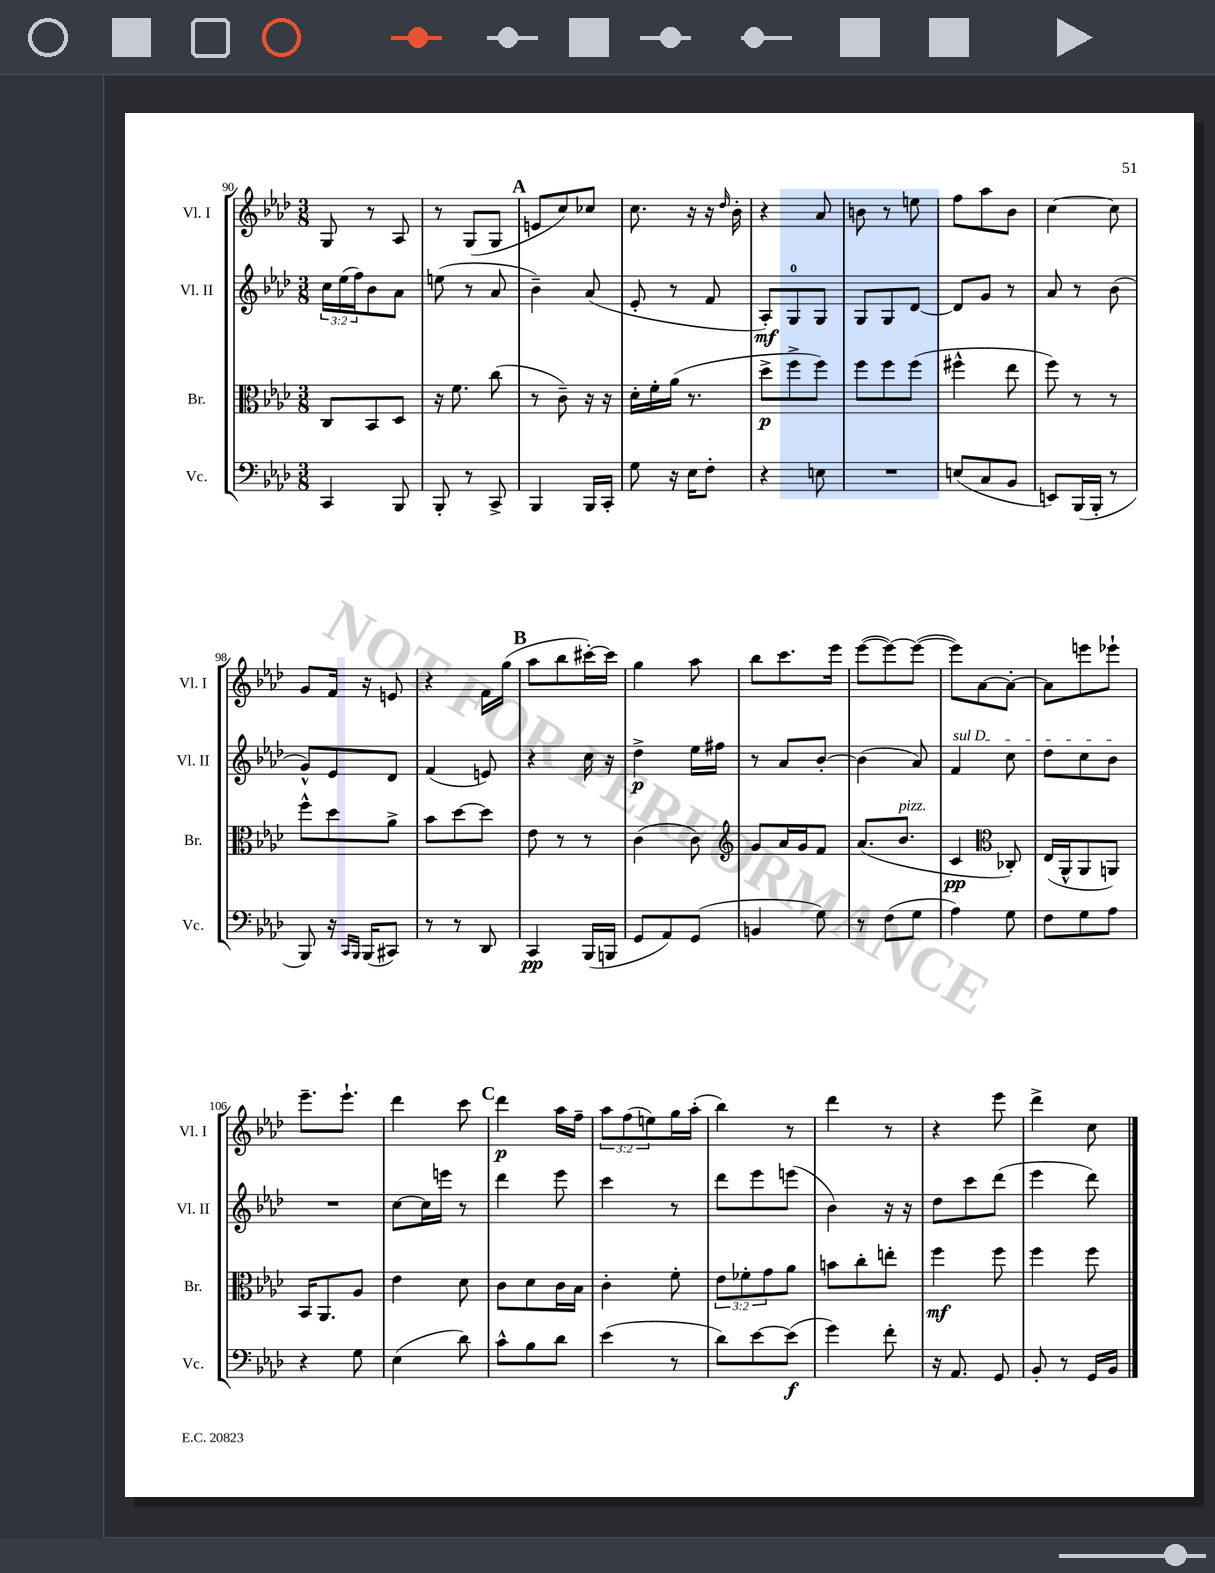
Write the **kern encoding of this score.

**kern	**dynam	**kern	**dynam	**kern	**dynam	**kern	**dynam
*part4	*part4	*part3	*part3	*part2	*part2	*part1	*part1
*staff4	*staff4	*staff3	*staff3	*staff2	*staff2	*staff1	*staff1
*I"Vc.	*	*I"Br.	*	*I"Vl. II	*	*I"Vl. I	*
*I'Vc.	*	*I'Br.	*	*I'Vl. II	*	*I'Vl. I	*
*clefF4	*	*clefC3	*	*clefG2	*	*clefG2	*
*k[b-e-a-d-]	*	*k[b-e-a-d-]	*	*k[b-e-a-d-]	*	*k[b-e-a-d-]	*
*M3/8	*	*M3/8	*	*M3/8	*	*M3/8	*
=90	=90	=90	=90	=90	=90	=90	=90
4CC/	.	8C/L	.	24cc\LL	.	8G/	.
.	.	.	.	(24ee-\	.	.	.
.	.	.	.	24ff\J)	.	.	.
.	.	8BB-/	.	8b-\	.	8r	.
8BBB-/	.	8D-/J	.	8a-\J	.	8A-/	.
=91	=91	=91	=91	=91	=91	=91	=91
8BBB-'/	.	16r	.	(8een\	.	8r	.
.	.	8.f\	.	.	.	.	.
8r	.	.	.	8r	.	(8G/L	.
8CC^/	.	(8cc\	.	8a-/	.	8G/J	.
!!LO:REH:place=s1:t=A
=92	=92	=92	=92	=92	=92	=92	=92
4BBB-/	.	8r	.	4b-~\)	.	8en/L	.
.	.	8c~\)	.	.	.	8cc/)	.
16BBB-/LL	.	16r	.	(8a-/	.	8cc-X/J	.
16CC'/JJ	.	16r	.	.	.	.	.
=93	=93	=93	=93	=93	=93	=93	=93
8G\	.	16d-'\LL	.	8e-'/	.	8.cc\	.
.	.	16f'\	.	.	.	.	.
16r	.	(16a-\JJ	.	8r	.	.	.
16E-\KL	.	8.r	.	.	.	16r	.
8F'\J	.	.	.	8f/	.	16r	.
.	.	.	.	.	.	16qqdd-/	.
.	.	.	.	.	.	16b-'\	.
=94	=94	=94	=94	=94	=94	=94	=94
4r	.	8dd-^\L	p	8A-'/L)	mf	4r	.
.	.	8ff^\	.	8G/	.	.	.
8En\	.	8ff\J)	.	8G/J	.	8a-/	.
=95	=95	=95	=95	=95	=95	=95	=95
4.r	.	8ff\L	.	8G/L	.	8bn\	.
.	.	8ff\	.	8G/	.	8r	.
.	.	(8ff\J	.	[8d-/J	.	8een\	.
=96	=96	=96	=96	=96	=96	=96	=96
(8En/L	.	4ff#X^^\	.	8d-/L]	.	8ff\L	.
8C/	.	.	.	8g/J	.	8aa-\	.
8BB-/J	.	8ee-\	.	8r	.	8b-\J	.
=97	=97	=97	=97	=97	=97	=97	=97
8EEn/L)	.	8ff\)	.	8a-/	.	[4cc\	.
(16BBB-/L	.	8r	.	8r	.	.	.
16BBB-'/JJ	.	.	.	.	.	.	.
8r	.	8r	.	(8b-\	.	8cc\]	.
!!LO:LB:g=z
=98	=98	=98	=98	=98	=98	=98	=98
8BBB-/)	.	8ff^^\L	.	8g^^/L)	.	8g/L	.
16r	.	8dd-\	.	8e-/	.	16f/Jk	.
16qqCC/LL	.	.	.	.	.	.	.
16qqBBB-/JJ	.	.	.	.	.	.	.
(16BBB-/KL	.	.	.	.	.	16r	.
8CC#X/J)	.	8a-^\J	.	8d-/J	.	8en/	.
=99	=99	=99	=99	=99	=99	=99	=99
8r	.	8b-\L	.	(4f/	.	4r	.
8r	.	[8dd-\	.	.	.	.	.
8DD-/	.	8dd-\J]	.	8en/)	.	16f\LL	.
.	.	.	.	.	.	(16gg\JJ	.
!!LO:REH:place=s1:t=B
=100	=100	=100	=100	=100	=100	=100	=100
4CC/	pp	8e-\	.	4r	.	8aa-\L	.
.	.	8r	.	.	.	8bb-\	.
(16BBB-/LL	.	8r	.	16cc\	.	[16ccc#X'\L)	.
16BBBn/JJ	.	.	.	16r	.	16ccc#\JJ]	.
=101	=101	=101	=101	=101	=101	=101	=101
8GG/L	.	(4c\	.	4dd-^\	p	4gg\	.
8AA-/)	.	.	.	.	.	.	.
(8GG/J	.	8c\)	.	16ee-\LL	.	8aa-\	.
.	.	.	.	16ff#X\JJ	.	.	.
=102	=102	=102	=102	=102	=102	=102	=102
*	*	*clefG2	*	*	*	*	*
4BBn/	.	8g/L	.	8r	.	8bb-\L	.
.	.	16a-/L	.	8a-/L	.	8.ccc\	.
.	.	16g/J	.	.	.	.	.
8G\)	.	8f/J	.	[8b-'/J	.	.	.
.	.	.	.	.	.	16eee-\Jk	.
=103	=103	=103	=103	=103	=103	=103	=103
8r	.	(8.a-/L	.	(4b-\]	.	([8eee-\L	.
(8F\L	.	.	.	.	.	8eee-\_)	.
!	!	!LO:TX:a:i:t=pizz.	!	!	!	!	!
.	.	8.b-/J	.	.	.	.	.
8G\J	.	.	.	8a-/)	.	(8eee-\J_	.
=104	=104	=104	=104	=104	=104	=104	=104
!	!	!	!	!LO:TX:a:i:t=sul D	!	!	!
4A-\)	.	4c/	pp	4f/	.	8eee-\L])	.
.	.	.	.	.	.	[8a-\	.
*	*	*clefC3	*	*	*	*	*
8G\	.	8C-X'/)	.	8cc\	.	8a-'\J_	.
=105	=105	=105	=105	=105	=105	=105	=105
8F\L	.	(16E-/LL	.	8dd-\L	.	8a-\L]	.
.	.	16AA-^^/J	.	.	.	.	.
8G\	.	8AA-/	.	8cc\	.	8eeen\	.
8A-\J	.	8AAn/J)	.	8b-\J	.	8eee-X`\J	.
!!LO:LB:g=z
=106	=106	=106	=106	=106	=106	=106	=106
4r	.	16BB-/KL	.	4.r	.	8.eee-~\L	.
.	.	8.AA-/	.	.	.	.	.
.	.	.	.	.	.	8.eee-`\J	.
8G\	.	8A-/J	.	.	.	.	.
=107	=107	=107	=107	=107	=107	=107	=107
(4E-\	.	4e-\	.	[8cc\L	.	4ddd-\	.
.	.	.	.	16cc\L]	.	.	.
.	.	.	.	16eeen\JJ	.	.	.
8d-\)	.	8d-\	.	8r	.	8ccc\	.
!!LO:REH:place=s1:t=C
=108	=108	=108	=108	=108	=108	=108	=108
8c^^\L	.	8c\L	.	4ddd-\	.	4ddd-\	p
8B-\	.	8d-\	.	.	.	.	.
8d-\J	.	16c\L	.	8eee-\	.	16aa-\LL	.
.	.	16B-\JJ	.	.	.	16ff~\JJ	.
=109	=109	=109	=109	=109	=109	=109	=109
(4e-\	.	4c'\	.	4ccc\	.	12aa-\L	.
.	.	.	.	.	.	(12ff\	.
.	.	.	.	.	.	12een\)	.
8r	.	8f'\	.	8r	.	16gg\L	.
.	.	.	.	.	.	(16aa-'\JJ	.
=110	=110	=110	=110	=110	=110	=110	=110
8d-\L)	.	12e-\L	.	8ddd-\L	.	4bb-\)	.
.	.	12f-X'\	.	.	.	.	.
[8e-\	.	.	.	8eee-\	.	.	.
.	.	12g\	.	.	.	.	.
(8e-\J]	f	8a-\J	.	(8eeen\J	.	8r	.
=111	=111	=111	=111	=111	=111	=111	=111
4g\)	.	8bn\L	.	4b-\)	.	4ddd-\	.
.	.	8cc'\	.	.	.	.	.
8f'\	.	8een'\J	.	16r	.	8r	.
.	.	.	.	16r	.	.	.
=112	=112	=112	=112	=112	=112	=112	=112
16r	.	4ff\	mf	8dd-\L	.	4r	.
8.AA-/	.	.	.	.	.	.	.
.	.	.	.	8ccc\	.	.	.
8GG/	.	8ff\	.	(8ddd-\J	.	8eee-\	.
=113	=113	=113	=113	=113	=113	=113	=113
8BB-'/	.	4ff\	.	4eee-\	.	4ddd-^\	.
8r	.	.	.	.	.	.	.
16GG/LL	.	8ff\	.	8ddd-\)	.	8cc\	.
16BB-/JJ	.	.	.	.	.	.	.
==	==	==	==	==	==	==	==
*-	*-	*-	*-	*-	*-	*-	*-
